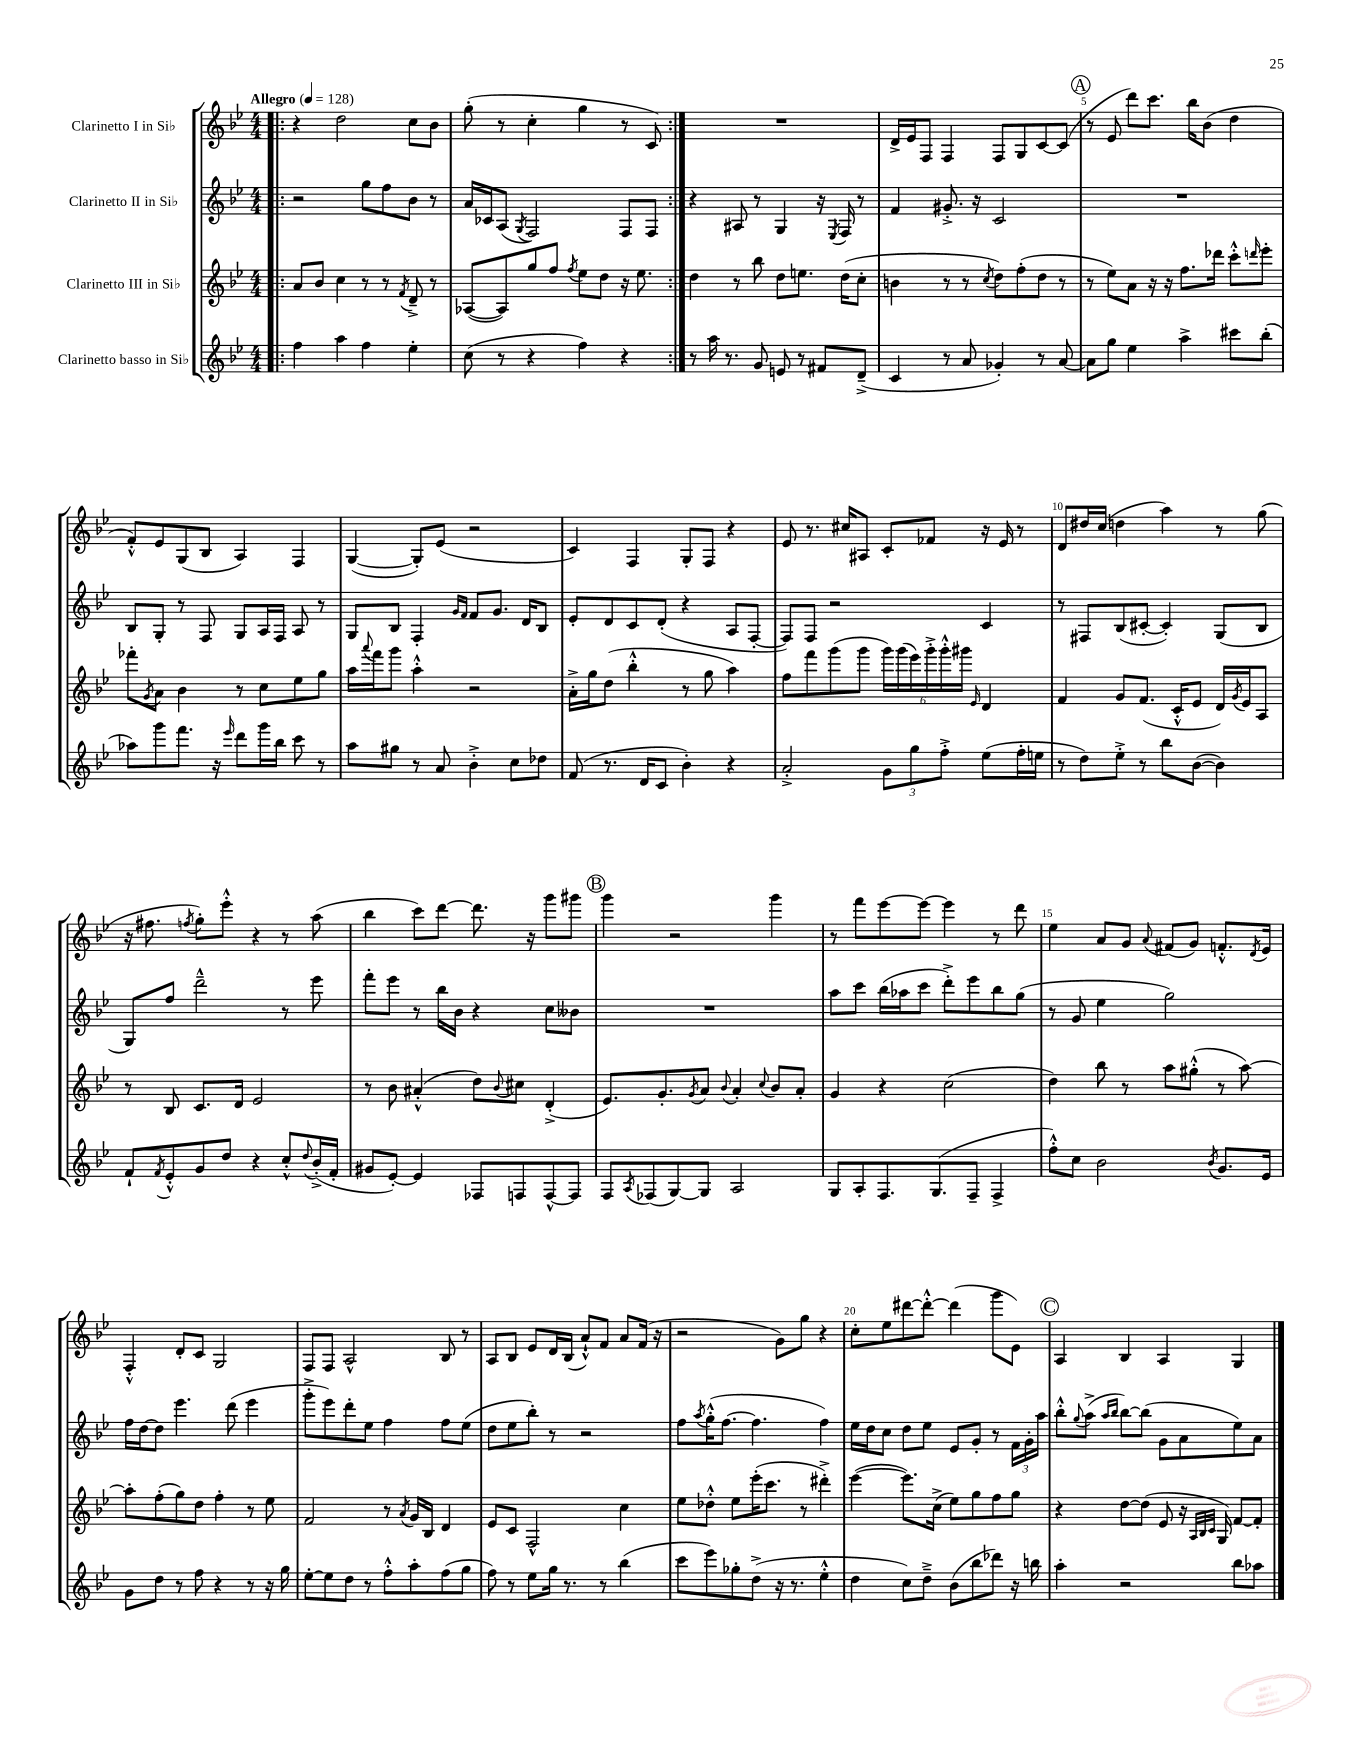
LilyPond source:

<<
\new StaffGroup <<
\new Staff = "s0" \with { instrumentName = "Clarinetto I in Sib" } {
    \clef treble \key bes \major \numericTimeSignature \time 4/4 \tempo "Allegro" 4 = 128
    \repeat volta 2 { \bar ".|:" r4 d''2 c''8 bes'8 |
    g''8-.( r8 c''4-. g''4 r8 c'8) | }
    R1 |
    d'16-> ees'16 f8 f4 f8 g8 c'8~ c'8( |
    \mark \markup { \circle "A" } r8 ees'8 d'''8) c'''8. bes''16 bes'8( d''4 |
    f'8-.-^) ees'8 g8( bes8 a4) f4 |
    g4~( g8-.) ees'8( r2 |
    c'4) f4 g8-. f8 r4 |
    ees'8 r8. cis''16 ais8 c'8-. fes'8 r16 ees'16 r8 |
    d'8 dis''16 c''16( d''4 a''4) r8 g''8( |
    r16 fis''8. \acciaccatura { f''8 } g''8-.) ees'''8-.-^ r4 r8 a''8( |
    bes''4 c'''8) d'''8~ d'''8. r16 g'''8 gis'''8 |
    \mark \markup { \circle "B" } g'''4 r2 g'''4 |
    r8 f'''8 ees'''8~ ees'''8~ ees'''4 r8 d'''8 |
    ees''4 a'8 g'8 \appoggiatura { a'8 } fis'8( g'8) f'8.-.-^ \acciaccatura { d'8 } ees'16 |
    f4-.-^ d'8-. c'8 g2 |
    f8 f8 a2-^ bes8 r8 |
    a8 bes8 ees'8 d'16 bes16( a'8-!-^) f'8 a'8 f'16( r16 |
    r2 g'8) g''8 r4 |
    c''8-. ees''8 dis'''8~ dis'''8~-.-^ dis'''4( g'''8 ees'8) |
    \mark \markup { \circle "C" } a4 bes4 a4 g4 \bar "|." |
}
\new Staff = "s1" \with { instrumentName = "Clarinetto II in Sib" } {
    \clef treble \key bes \major \numericTimeSignature \time 4/4
    \repeat volta 2 { \bar ".|:" r2 g''8 f''8 bes'8 r8 |
    a'16 ces'16 a8( \acciaccatura { g8 } f2) f8 f8 | }
    r4 ais8 r8 g4 r16 \acciaccatura { ees8 } f16 r8 |
    f'4 gis'8.-.-> r16 c'2 |
    \mark \markup { \circle "A" } R1 |
    bes8 g8-. r8 f8 g8 a16 f16 a8 r8 |
    g8 bes8 f4-. \grace { g'16 f'16 } f'8 g'8. d'16 bes8 |
    ees'8-. d'8 c'8 d'8-.( r4 a8 f8~-. |
    f8) f8 r2 c'4 |
    r8 fis8 bes8( cis'8~-. cis'4-.) g8( bes8 |
    g8) f''8 d'''2---^ r8 ees'''8 |
    f'''8-. ees'''8 r8 bes''16 bes'16 r4 c''8 beses'8 |
    \mark \markup { \circle "B" } R1 |
    a''8 c'''8 bes''16( aes''16 c'''8 d'''8-.->) ees'''8 bes''8 g''8( |
    r8 g'8 ees''4 g''2) |
    f''16 d''16~ d''8 ees'''4. d'''8( ees'''4 |
    g'''8-.-> ees'''8) d'''8-. ees''8 f''4 f''8 ees''8( |
    d''8 ees''8 bes''8-.) r8 r2 |
    f''8 \acciaccatura { a''8 } g''16-.-^( f''8.~ f''4. f''4) |
    ees''16 d''16 c''8 d''8 ees''8 ees'8 g'8-. r8 \tuplet 3/2 { f'16 g'16-. a''16 } |
    \mark \markup { \circle "C" } bes''8-.-^ \appoggiatura { g''8 } a''8->( \grace { a''16 bes''16 } bes''8~) bes''8( g'8 a'8 ees''8) a'8 \bar "|." |
}
\new Staff = "s2" \with { instrumentName = "Clarinetto III in Sib" } {
    \clef treble \key bes \major \numericTimeSignature \time 4/4
    \repeat volta 2 { \bar ".|:" a'8 bes'8 c''4 r8 r8 \acciaccatura { f'8 } d'8---> r8 |
    aes8~( aes8) g''8 f''8 \acciaccatura { f''8 } ees''8 d''8 r16 ees''8. | }
    d''4 r8 bes''8 d''8 e''8. d''16( c''8-. |
    b'4 r8 r8 \acciaccatura { c''8 } d''8) f''8-.( d''8 r8 |
    \mark \markup { \circle "A" } r8 ees''8) a'8 r16 r16 f''8. des'''16 c'''8-.-^ \grace { d'''16 } ees'''8-. |
    fes'''8-. \acciaccatura { g'8 } a'8 bes'4 r8 c''8 ees''8 g''8 |
    a''16 \appoggiatura { a'''8 } f'''16 g'''8 a''4-.-^ r2 |
    a'16-.-> g''16 d''8( bes''4-.-^ r8 g''8 a''4) |
    f''8 f'''8 g'''8( g'''8 \tuplet 6/4 { g'''16) g'''16( ees'''16) g'''16-.-> g'''16-.-^ gis'''16 } \grace { ees'16 } d'4 |
    f'4 g'8 f'8.( c'16-.-^ ees'8 d'16) \acciaccatura { g'8 } ees'16 a8 |
    r8 bes8 c'8. d'16 ees'2 |
    r8 bes'8 ais'4-.-^( d''8) \appoggiatura { bes'8 } cis''8 d'4-.->( |
    \mark \markup { \circle "B" } ees'8.) g'8.-. \acciaccatura { g'8 } a'8 \appoggiatura { bes'8 } a'4-. \appoggiatura { c''8 } bes'8 a'8-. |
    g'4 r4 c''2( |
    d''4) bes''8 r8 a''8 gis''8-.-^( r8 a''8~) |
    a''8-. f''8-.( g''8) d''8 f''4-. r8 ees''8 |
    f'2 r8 \acciaccatura { a'8 } g'16 bes16 d'4 |
    ees'8 c'8 f2-^ c''4 |
    ees''8 des''8-.-^ ees''8 ees'''16-.( c'''8. r8 dis'''4-.->) |
    ees'''4~( ees'''8.) c''16->( ees''8) g''8 f''8 g''8 |
    \mark \markup { \circle "C" } r4 d''8~ d''8( ees'8 r16 \grace { a32 bes32 c'32 } g16) f'8~ f'8-. \bar "|." |
}
\new Staff = "s3" \with { instrumentName = "Clarinetto basso in Sib" } {
    \clef treble \key bes \major \numericTimeSignature \time 4/4
    \repeat volta 2 { \bar ".|:" f''4 a''4 f''4 ees''4-. |
    c''8( r8 r4 f''4) r4 | }
    r8 a''16 r8. g'8 e'8 r8 fis'8 d'8--->( |
    c'4 r8 a'8 ges'4-.) r8 a'8~ |
    \mark \markup { \circle "A" } a'8 g''8 ees''4 a''4-> cis'''8 bes''8-.( |
    aes''8) g'''8 f'''8. r16 \grace { ees'''16 } d'''8 g'''16 bes''16 c'''8 r8 |
    a''8 gis''8 r8 a'8 bes'4-.-> c''8 des''8 |
    f'8( r8. d'16 c'8 bes'4-.) r4 |
    a'2-.-> \tuplet 3/2 { g'8 g''8 f''8-.-> } ees''8( f''16-. e''16 |
    r8 d''8) ees''8-.-> r8 bes''8 bes'8~( bes'4) |
    f'8-! \acciaccatura { f'8 } ees'8-.-^ g'8 d''8 r4 c''8-.-^ \appoggiatura { d''8 } bes'16-.->( f'16-. |
    gis'8 ees'8~-.) ees'4 fes8 f8 f8~-^ f8 |
    \mark \markup { \circle "B" } f8 \acciaccatura { a8 } fes8( g8~) g8 a2 |
    g8 a8-. f8. g8.( f8-- f4-> |
    f''8-.-^) c''8 bes'2 \acciaccatura { bes'8 } g'8. ees'16 |
    g'8 d''8 r8 f''8 r4 r8 r16 g''16 |
    ees''8~-. ees''8 d''8 r8 f''8-.-^ a''8-. f''8( g''8 |
    f''8) r8 ees''8 g''16 r8. r8 bes''4( |
    c'''8 ees'''8) ges''8-. d''8->( r16 r8. ees''4-.-^ |
    d''4 c''8) d''8---> bes'8( bes''8 des'''8) r16 b''16 |
    \mark \markup { \circle "C" } a''4-. r2 bes''8 aes''8 \bar "|." |
}
>>
>>
\layout { \context { \Score \override BarNumber.break-visibility = ##(#f #t #t) barNumberVisibility = #(every-nth-bar-number-visible 5) } }
